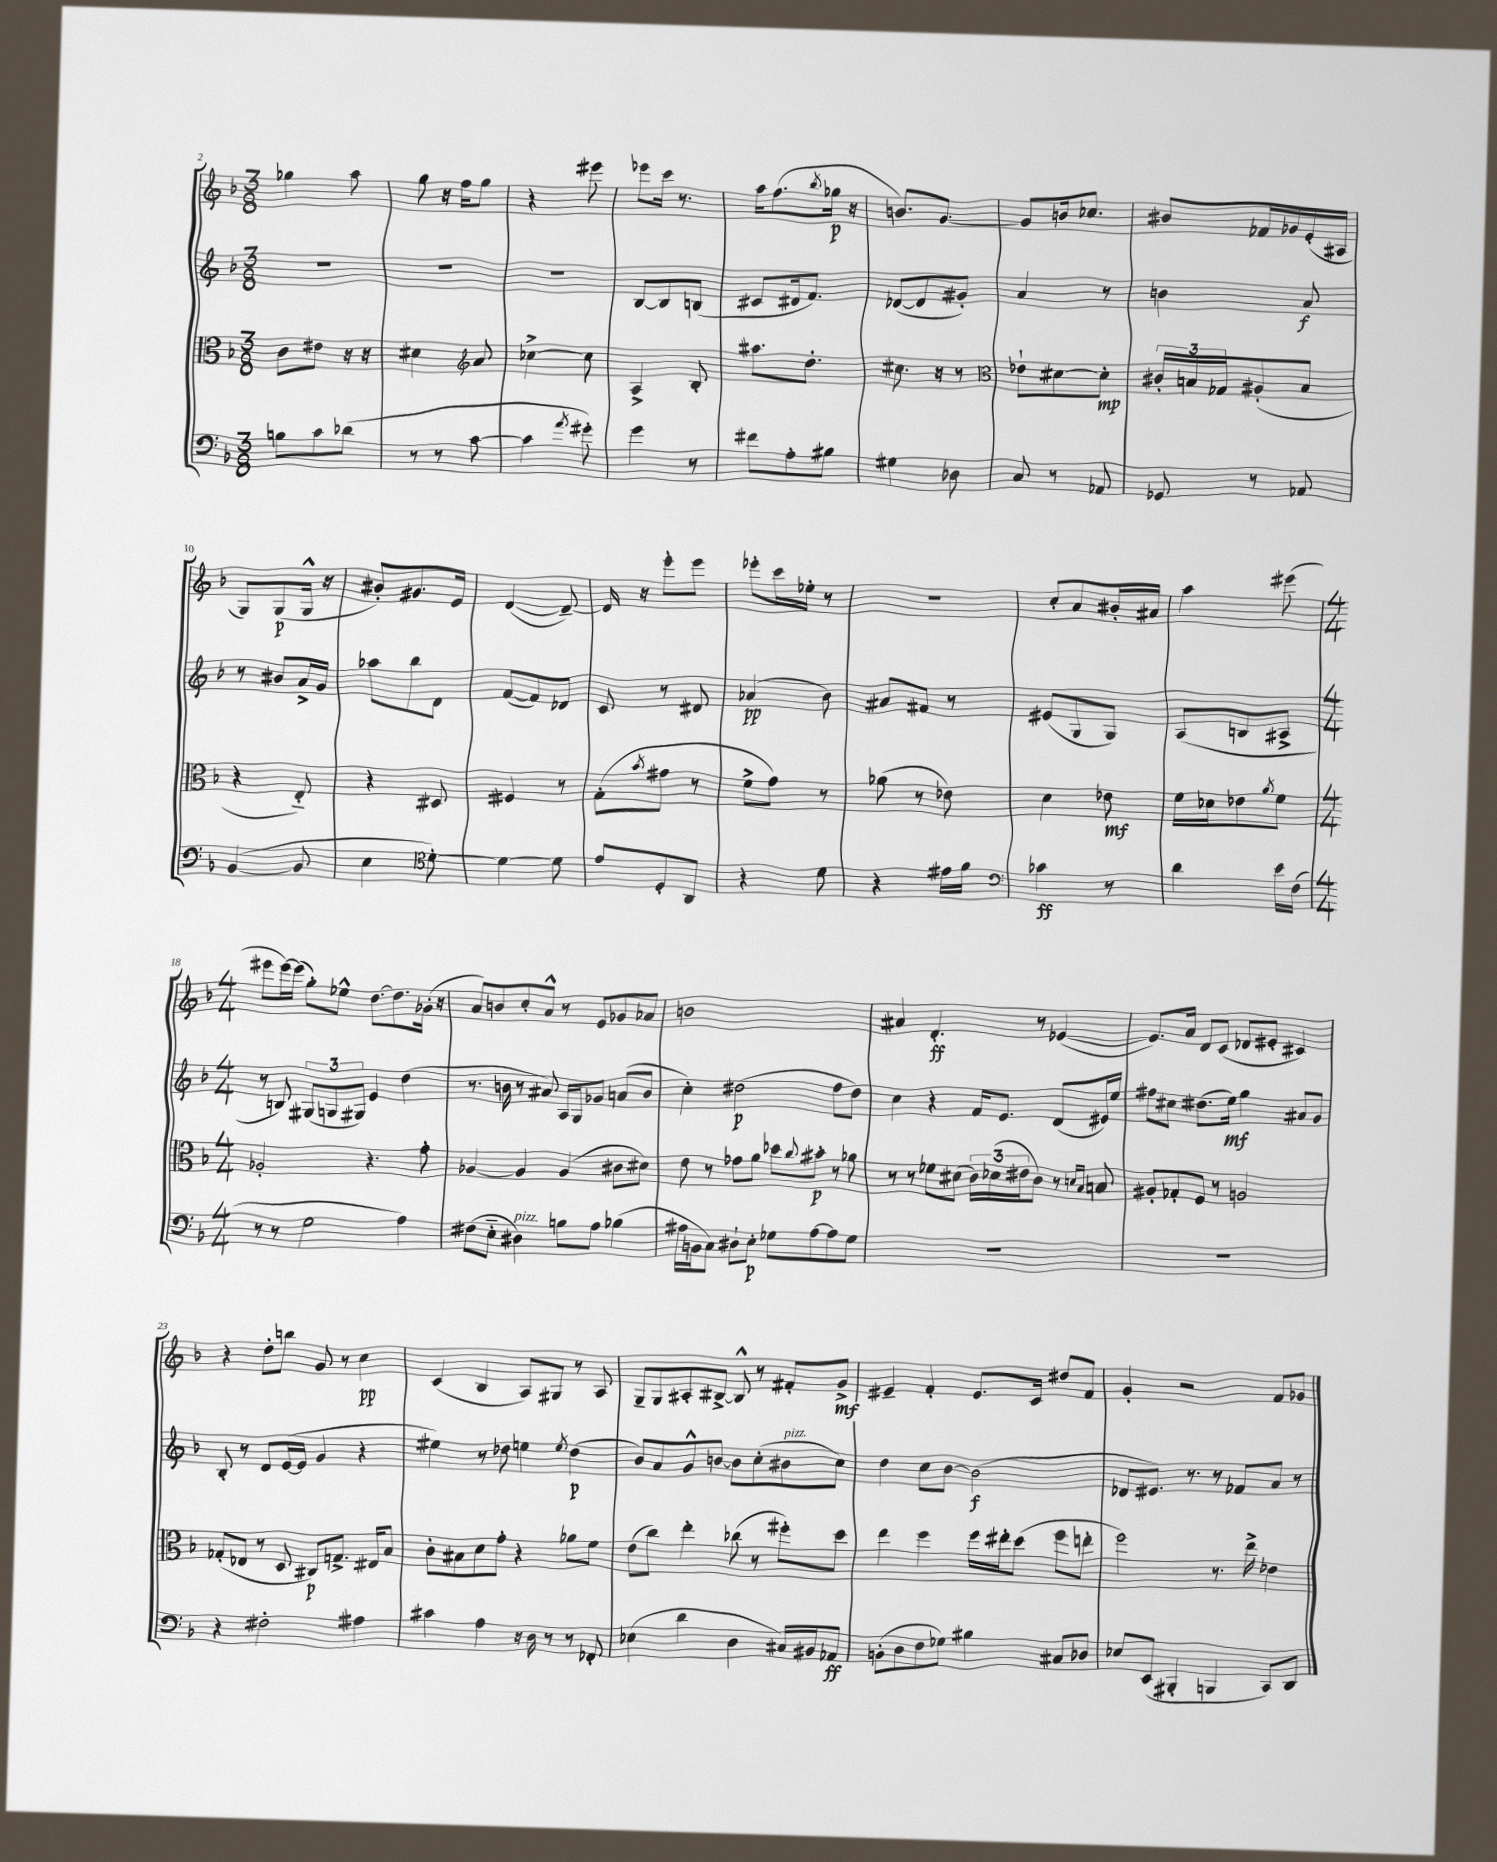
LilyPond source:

<<
\new StaffGroup <<
\new Staff = "s0" {
    \clef treble \key f \major \numericTimeSignature \time 3/8
    ges''4 a''8 |
    g''8 r16 f''16 g''8 |
    r4 eis'''8 |
    ees'''8 c'''16 r8. |
    a''16 f''8.( \acciaccatura { bes''8 } ges''16\p r16 |
    b'8.) g'8.~ |
    g'8 b'16 ces''8. |
    bis'8 fes'16 ges'16 e'16-.( ais16 |
    g8) g8\p( g16-^ r16 |
    bis'8-.) gis'8. e'16 |
    d'4~( d'8~--) |
    d'16 r16 e'''8-. e'''8 |
    ees'''8-. c'''16 ees''16-. r8 |
    R4. |
    c''8-. a'8 bis'16-. ais'16 |
    a''4 eis'''8( |
    \numericTimeSignature \time 4/4 eis'''8 eis'''16~) eis'''16( g''8-.) ees''8-^ d''8.~ d''8. ges'16-.( r16 |
    a'8) b'8 c''8-. a'8-^ r8 e'8 ges'8 aes'8 |
    b'1 |
    ais'4 d'4.-.\ff r8 ees'4~( |
    ees'8.) a'16 d'8 c'8( des'8 eis'8-. cis'4) |
    r4 d''8-. b''8 g'8 r8 c''4\pp |
    c'4( bes4 a8) gis8 r8 a8 |
    g8-- g8 ais8-. bis8~-> bis8-^ r8 fis'8-. g'8->\mf |
    eis'4-- f'4-. eis'8. c'16 dis''8 f'8 |
    g'4-. r2 f'8 ges'8 \bar "|." |
}
\new Staff = "s1" {
    \clef treble \key f \major \numericTimeSignature \time 3/8
    R4. |
    R4. |
    R4. |
    bes8~ bes8 b8( |
    cis'8 dis'16 f'8.) |
    des'8~( des'8 gis'8-.) |
    a'4 r8 |
    b'4 a'8\f |
    r8 bis'8 a'16-> g'16 |
    aes''8 bes''8 d'8 |
    f'8~( f'8) des'8 |
    c'8 r8 dis'8 |
    aes'4\pp( bes'8) |
    ais'8 fis'8 r8 |
    eis'8( g8 g8) |
    a8( b8 ais8-> |
    \numericTimeSignature \time 4/4 r8 b8) \tuplet 3/2 { gis8( g8 gis8) } e'4 d''4( |
    r8. b'16 r8 ais'8) a16 g16 ges'8 a'8( b'8 |
    c''4-.) dis''2\p( f''8 dis''8) |
    c''4 r4 f'16 e'8. d'8( eis'16) e''16 |
    fis''8 cis''8 dis''8.( e''16\mf) g''4 ais'8 g'8 |
    bes8-. r8 d'8 e'16~( e'16 g'4 r4 |
    eis''4) r8 des''8 e''4 \acciaccatura { e''8 } des''4\p( |
    bes'8) a'8 g'8-^ b'8~ b'8 c''8-.( bis'8^\markup { \italic "pizz." } c''8) |
    d''4 c''8 bes'8~ bes'2\f( |
    des'8 eis'8.) r8. r8 fes'8 a'8 r8 \bar "|." |
}
\new Staff = "s2" {
    \clef alto \key f \major \numericTimeSignature \time 3/8
    c'8 eis'8 r16 r16 |
    dis'4 \clef treble a'8 |
    ces''4~-> ces''8 |
    a4-> bes8-. |
    ais''8. d''8.-. |
    cis''8. r16 r8 |
    \clef alto ees'8-! dis'8~ dis'8-.\mp |
    \tuplet 3/2 { cis'16-. b16 ges16 } ais8-.( b8 |
    r4 e8-_) |
    r4 dis8 |
    fis4 r8 |
    g8-.( \acciaccatura { bes'8 } gis'8 r8 |
    f'8-> g'8) r8 |
    aes'8( r8 ees'8) |
    d'4 ees'8\mf |
    f'16 des'16 ees'8 \acciaccatura { a'8 } f'8 |
    \numericTimeSignature \time 4/4 aes2-. r4. g'8-. |
    aes4~ aes4 aes4( cis'8 dis'8) |
    e'8 r8 ges'8 a'8 des''8 \appoggiatura { c''8 } bis'8-.\p r8 aes'8 |
    r8 r8 fes'8 dis'8( \tuplet 3/2 { c'16) des'16( eis'16 } c'8) r8 \grace { d'16 bes16 } b8 |
    ais8-. ges8-. f8 r8 a2 |
    ges8-.( ees8 r8 d8 cis8\p) g8.-> eis16 bes8 |
    c'8-. bis8 d'8 g'8-. r4 aes'8 f'8 |
    e'8( c''8) e''4-. ces''8( r8 fis''8-.) d''8 |
    e''4 f''4 f''16 eis''16-. d''8( f''8 e''8-. |
    f''2) r8. e''16-> ees'4 \bar "|." |
}
\new Staff = "s3" {
    \clef bass \key f \major \numericTimeSignature \time 3/8
    b8 c'8 des'8( |
    r8 r8 c'8~ |
    c'4 \acciaccatura { a'8 } gis'8-.) |
    g'4 r8 |
    fis'8 a8-. bis8 |
    gis4 des8 |
    c8 r8 aes,8 |
    ges,8 r8 aes,8 |
    bes,4~( bes,8 |
    e4 \clef tenor d'8~-.) |
    d'4~ d'8 |
    e'8 d8-. a,8 |
    r4 d'8 |
    r4 eis'16 f'16 |
    \clef bass ces'4\ff r8 |
    d'4 e'16 f16( |
    \numericTimeSignature \time 4/4 r8 r8 g2 a4) |
    fis8( e8-_ dis4^\markup { \italic "pizz." }) b8 a8 bes4( |
    ais16 b,16 c8) dis8-! e8-.\p ges8 ais8~ ais8 ges8 |
    R1 |
    R1 |
    r4 fis2-. ais4 |
    cis'4 a4 r16 d16 r8 r8 fes,8-. |
    ees4( d'4 d4 cis16) bis,16 aes,8\ff |
    b,8-.( d8 f8 ges8) bis4 cis8 des8 |
    ees8 e,8( bis,,4-. b,,4 c,8) d,8 \bar "|." |
}
>>
>>
\layout { \context { \Score currentBarNumber = #2 } }
